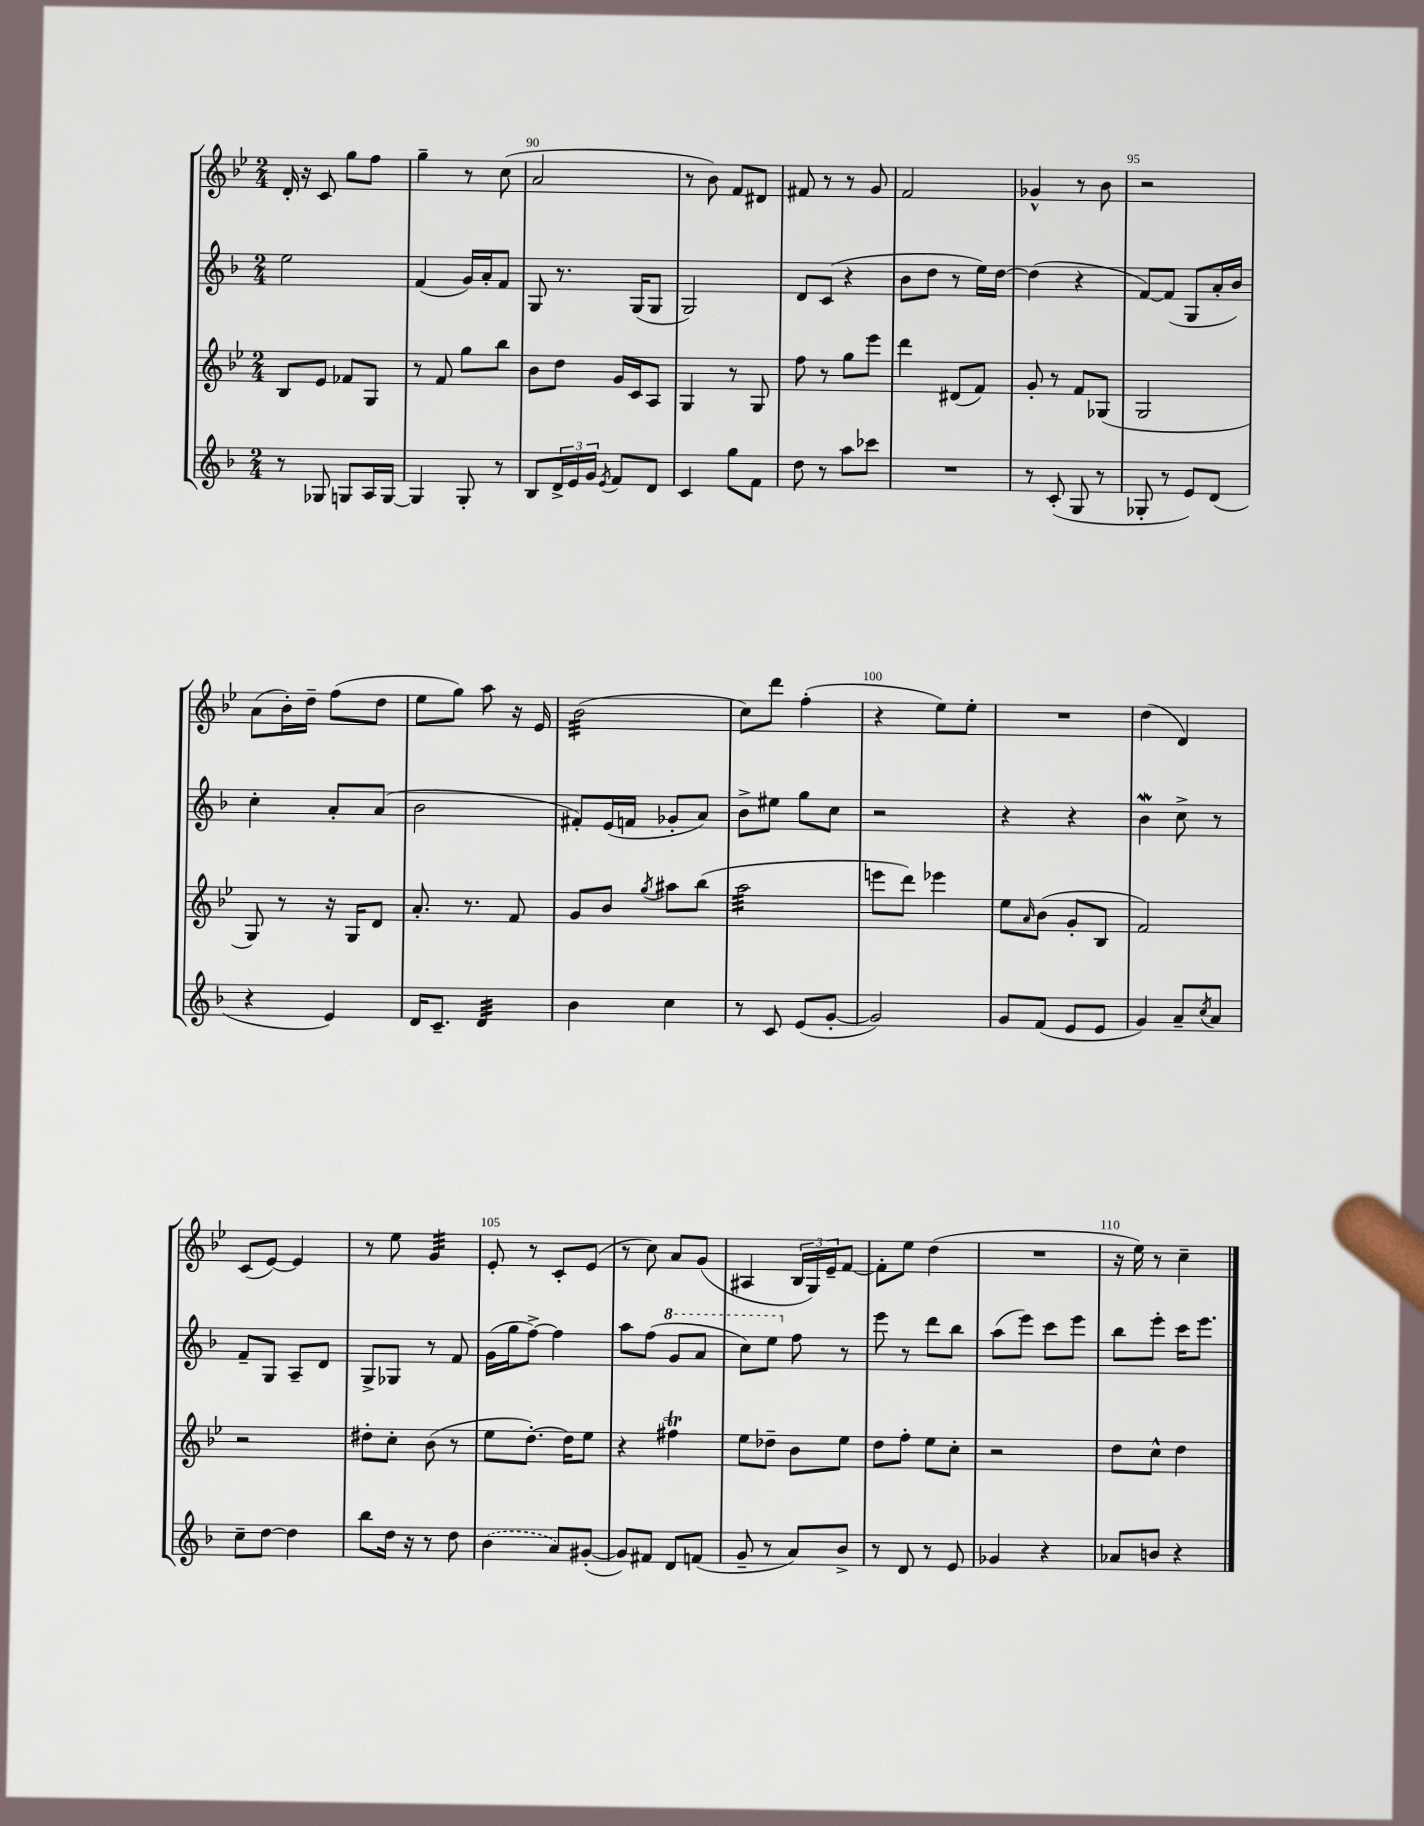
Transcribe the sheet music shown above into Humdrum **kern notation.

**kern	**kern	**kern	**kern
*staff4	*staff3	*staff2	*staff1
*clefG2	*clefG2	*clefG2	*clefG2
*k[b-]	*k[b-e-]	*k[b-]	*k[b-e-]
*M2/4	*M2/4	*M2/4	*M2/4
8r	8B-	2ee	16d'
.	.	.	16r
8G-	8e-	.	8c
8G	8f-	.	8gg
16A	8G	.	8ff
[16G	.	.	.
=	=	=	=
4G]	8r	(4f	4gg~
.	8f	.	.
8G'	8gg	16g)	8r
.	.	16a'	.
8r	8bb-	8f	(8cc
=	=	=	=
8B-	8b-	8G	2a
24d^	8dd	8.r	.
24e	.	.	.
24g	.	.	.
8qe	.	.	.
8f	16g	.	.
.	16c	(16G	.
8d	8A	8G	.
=	=	=	=
4c	4G	2G)	8r
.	.	.	8b-)
8gg	8r	.	8f
8f	8G	.	8d#
=	=	=	=
8dd	8ff	8d	8f#
8r	8r	(8c	8r
8aa	8gg	4r	8r
8ccc-	8eee-	.	8g
=	=	=	=
2r	4ddd	8b-	2f
.	.	8dd	.
.	(8d#	8r	.
.	8f)	16ee)	.
.	.	[16dd	.
=	=	=	=
8r	8g'	(4dd]	4g-^^
(8c'	8r	.	.
8G	8f	4r	8r
8r	(8G-	.	8b-
=	=	=	=
8G-'	2G	[8f)	2r
8r	.	(8f]	.
8e)	.	8G	.
(8d	.	16a'	.
.	.	16b-)	.
=	=	=	=
4r	8G)	4cc'	(8a
.	8r	.	16b-')
.	.	.	16dd~
4e)	16r	8a'	(8ff
.	16G	.	.
.	8d	(8a	8dd
=	=	=	=
16d	8.a'	2b-	8ee-
8.c~	.	.	.
.	.	.	8gg)
.	8.r	.	.
4d	.	.	8aa
.	8f	.	16r
.	.	.	16e-
=	=	=	=
4b-	8g	8f#')	(2b-
.	8b-	(16e	.
.	.	16f	.
.	8qgg	.	.
4cc	8aa#	8g-'	.
.	(8bb-	8a)	.
=	=	=	=
8r	2aa	8b-^	8cc)
8c	.	8ee#	8ddd
(8e	.	8gg	(4ff'
[8g'	.	8cc	.
=	=	=	=
2g])	8eee	2r	4r
.	8ddd)	.	.
.	4eee-	.	8ee-)
.	.	.	8ee-'
=	=	=	=
8g	8ee-	4r	2r
.	16qqa	.	.
(8f	(8b-	.	.
8e	8g'	4r	.
8e	8B-	.	.
=	=	=	=
4g)	2f)	4b-	(4dd
8a~	.	8cc^	4d)
8qcc	.	.	.
8a	.	8r	.
=	=	=	=
8cc~	2r	8f~	(8c
[8dd	.	8G	[8e-)
4dd]	.	8A~	4e-]
.	.	8d	.
=	=	=	=
8bb-	8dd#'	8G^	8r
16dd	8cc'	8G-	8ee-
16r	.	.	.
8r	(8b-	8r	4g
8dd	8r	8f	.
=	=	=	=
(4b-	8ee-	(16g	8e-'
.	.	16gg	.
.	[8.dd')	[8ff^)	8r
8a)	.	4ff]	8c'
.	16dd]	.	.
([8g#'	8ee-	.	(8e-
=	=	=	=
8g#])	4r	8aa	8r
8f#	.	(8ff	8cc)
8d	4ff#	8gg	8a
(8f	.	8aa	(8g
=	=	=	=
8g~	8ee-	8ccc)	4A#
8r	8dd-~	8eee	.
8a)	8b-	8ff	24B-
.	.	.	24G)
.	.	.	24e-~
8b-^	8ee-	8r	[8f
=	=	=	=
8r	8dd	8eee	8f']
8d	8ff'	8r	8ee-
8r	8ee-	8ddd	(4dd
8e	8cc'	8bb-	.
=	=	=	=
4g-	2r	(8aa	2r
.	.	8eee)	.
4r	.	8ccc	.
.	.	8eee	.
=	=	=	=
8a-	8dd	8bb-	16r
.	.	.	16ee-)
8b	8cc^^	8eee'	8r
4r	4dd	16ccc	4cc~
.	.	8.eee	.
==	==	==	==
*-	*-	*-	*-
